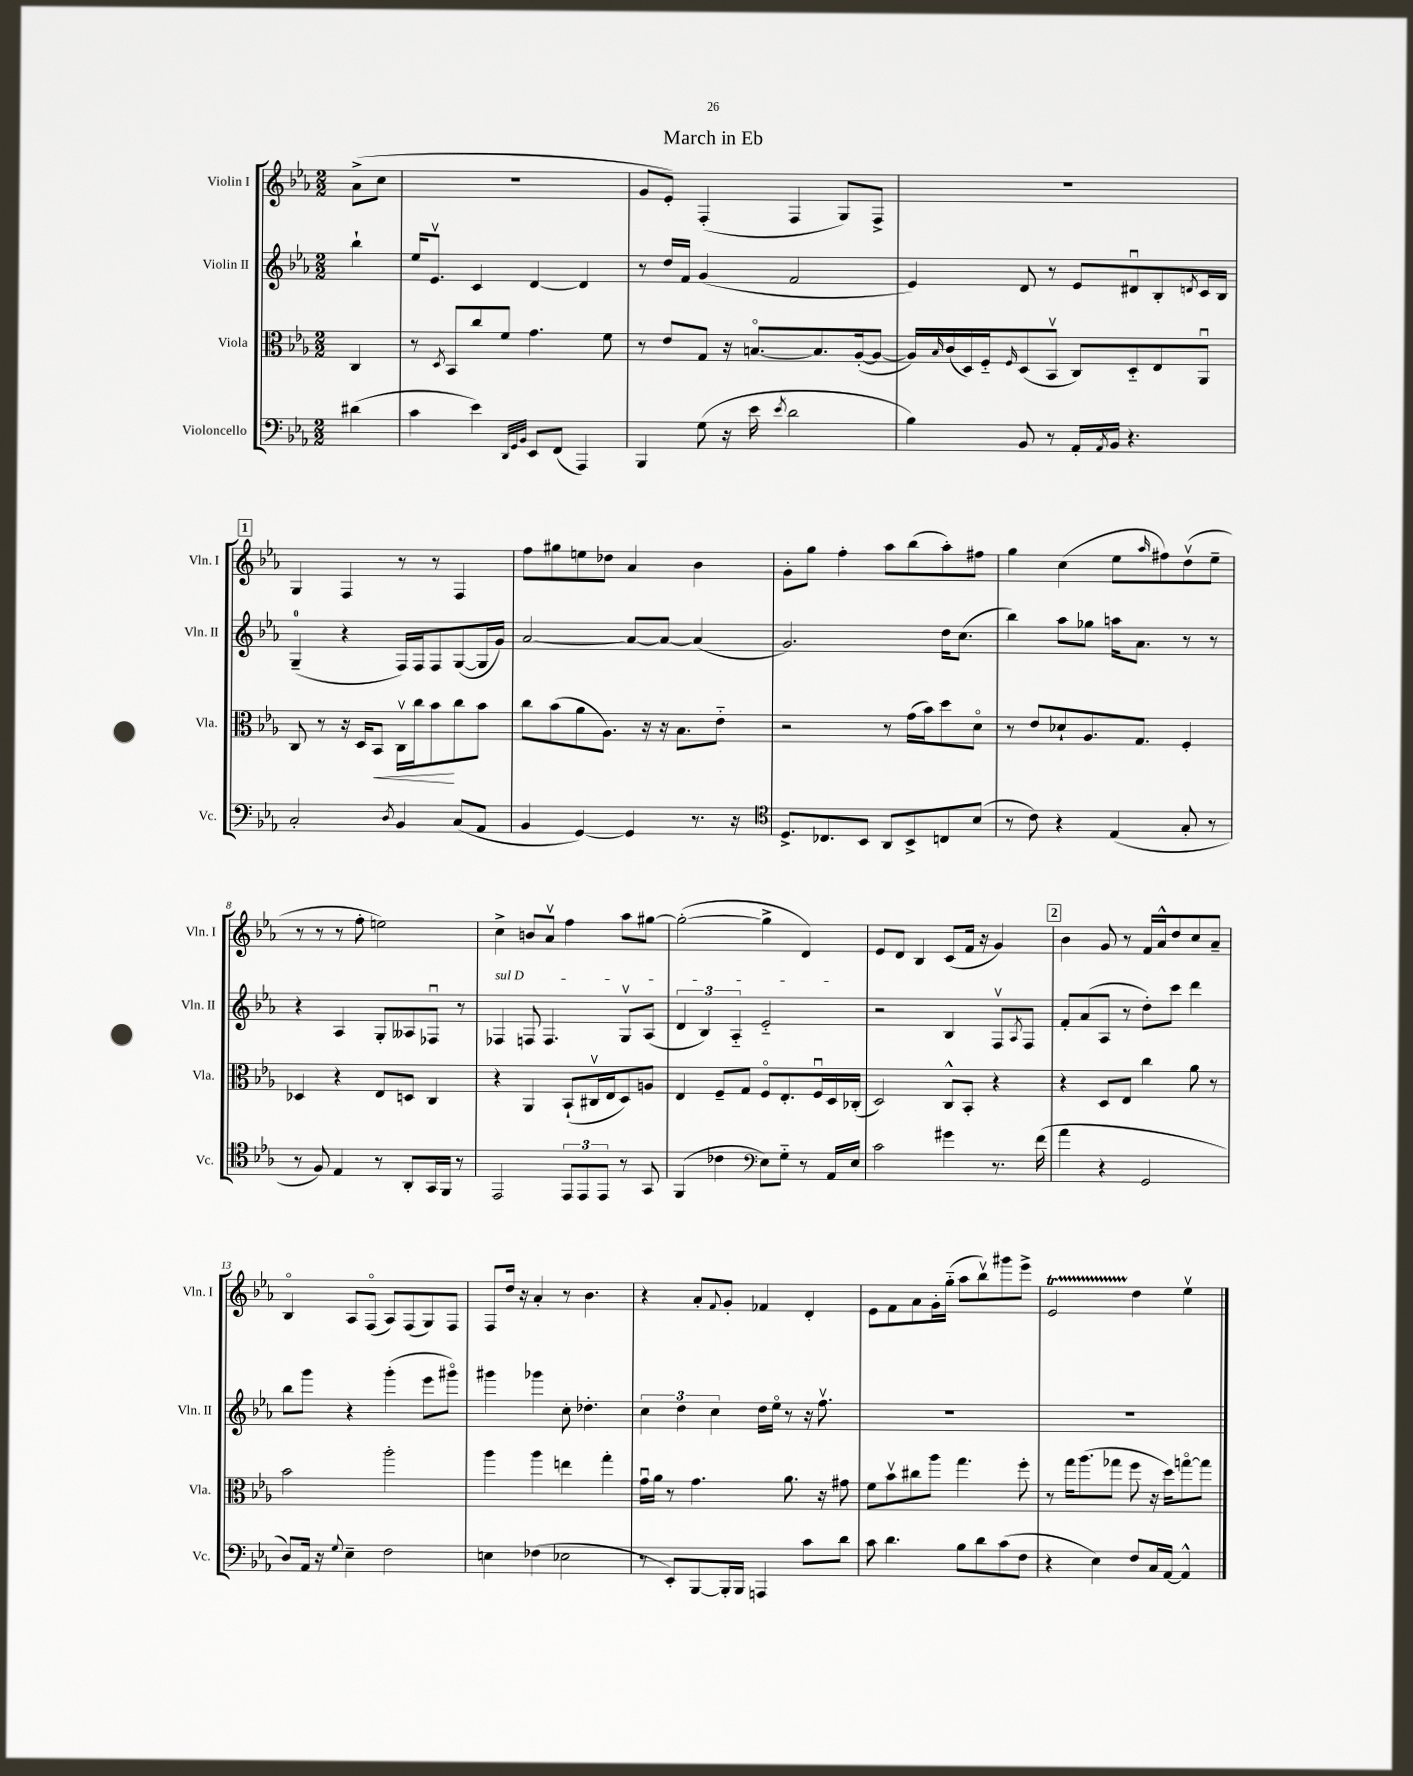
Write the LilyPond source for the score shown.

\header { title = "March in Eb" }
<<
\new StaffGroup <<
\new Staff = "s0" \with { instrumentName = "Violin I" shortInstrumentName = "Vln. I" } {
    \clef treble \key ees \major \numericTimeSignature \time 2/2 \partial 4
    aes'8->( c''8 |
    R1 |
    g'8 ees'8-.) f4-.( f4 g8) f8-> |
    R1 |
    \mark \markup { \box "1" } g4 f4 r8 r8 f4 |
    f''8 gis''8 e''8 des''8 aes'4 bes'4 |
    g'8-. g''8 f''4-. aes''8 bes''8( aes''8-.) fis''8 |
    g''4 c''4( ees''8 \grace { aes''16 } fis''8) d''8\upbow( ees''8-- |
    r8 r8 r8 f''8-. e''2) |
    c''4-> b'8 aes'8\upbow f''4 aes''8 gis''8~ |
    gis''2~-.( gis''4-> d'4) |
    ees'8 d'8 bes4 c'8( f'16 r16 g'4) |
    \mark \markup { \box "2" } bes'4 g'8 r8 f'16 aes'16-^ d''8 c''8 aes'8-- |
    bes4\flageolet aes8 f8\flageolet( aes8) f8( g8) f8 |
    f8 d''16 r16 aes'4-. r8 bes'4. |
    r4 aes'8-. \appoggiatura { f'8 } g'8-. fes'4 d'4-. |
    ees'8 f'8 aes'8 g'16-. g''16-_( aes''8 bes''8\upbow) gis'''8 ees'''8-> |
    ees'2\startTrillSpan d''4\stopTrillSpan ees''4\upbow \bar "|." |
}
\new Staff = "s1" \with { instrumentName = "Violin II" shortInstrumentName = "Vln. II" } {
    \clef treble \key ees \major \numericTimeSignature \time 2/2 \partial 4
    bes''4-! |
    ees''16 ees'8.\upbow c'4 d'4~ d'4 |
    r8 d''16 f'16 g'4( f'2 |
    ees'4) d'8 r8 ees'8 dis'8\downbow bes8-. \acciaccatura { d'8 } c'16 bes16 |
    \mark \markup { \box "1" } g4-0--( r4 f16) f16 f8 g8~( g16 g'16) |
    aes'2~ aes'8~ aes'8~ aes'4( |
    g'2.) d''16 c''8.( |
    bes''4) aes''8 ges''8 a''16 aes'8. r8 r8 |
    r4 aes4 g8-. aeses8 fes8\downbow r8 |
    \once \override TextSpanner.bound-details.left.text = \markup { \italic "sul D" } fes4\startTextSpan f8 f4. g8\upbow aes8( |
    \tuplet 3/2 { d'4 bes4) aes4-_ } ees'2-_\stopTextSpan |
    r2 bes4 f8\upbow \acciaccatura { aes8 } f8 |
    \mark \markup { \box "2" } f'8-. aes'8( aes8 r8 d''8-.) c'''8 d'''4 |
    bes''8 g'''8 r4 g'''4-.( ees'''8 gis'''8\flageolet) |
    gis'''4 ges'''4 c''8-. des''4.-. |
    \tuplet 3/2 { c''4 d''4 c''4 } d''16 ees''16\flageolet r8 r16 f''8.\upbow |
    R1 |
    R1 \bar "|." |
}
\new Staff = "s2" \with { instrumentName = "Viola" shortInstrumentName = "Vla." } {
    \clef alto \key ees \major \numericTimeSignature \time 2/2 \partial 4
    c4 |
    r8 \acciaccatura { d8 } bes,8 c''8 f'8 g'4. f'8 |
    r8 ees'8 g8 r16 b8.~\flageolet b8. aes16~-.( aes8~ |
    aes16) \grace { bes16 } c'16( d16) f16-_ \grace { f16 } d8( bes,8\upbow c8) d8-_ ees8 aes,8\downbow |
    \mark \markup { \box "1" } c8 r8 r16 d16 bes,8\< c16\upbow c''16 bes'8\! c''8 bes'8 |
    c''8 bes'8( aes'8 aes8.) r16 r16 bes8. ees'8-_ |
    r2 r8 g'16( bes'16) d''8 d'8\flageolet |
    r8 ees'8 des'8-! aes8. g8. f4-. |
    des4 r4 ees8 d8 c4 |
    r4 aes,4 bes,8-!( cis16\upbow ees16 d8) a8 |
    ees4 f8-- g8 f8\flageolet ees8.-. f16\downbow d16 ces16-.( |
    d2) c8-^ bes,8-. r4 |
    \mark \markup { \box "2" } r4 d8 ees8 c''4 aes'8 r8 |
    bes'2 aes''2-. |
    aes''4 aes''4 e''4 g''4-. |
    g'16\downbow aes'16 r8 g'4. aes'8. r16 gis'8 |
    f'8 bes'8\upbow cis''8 aes''8 g''4. f''8-. |
    r8 g''16 aes''8.( ges''8 f''8 r16 d''16) g''8~\flageolet g''8 \bar "|." |
}
\new Staff = "s3" \with { instrumentName = "Violoncello" shortInstrumentName = "Vc." } {
    \clef bass \key ees \major \numericTimeSignature \time 2/2 \partial 4
    dis'4( |
    c'4 ees'4) \grace { d,32 g,32 bes,32 } ees,8 f,8( aes,,4) |
    bes,,4 g8( r16 ees'16 \acciaccatura { ees'8 } d'2 |
    bes4) bes,8 r8 aes,16-. \acciaccatura { aes,8 } bes,16 r4. |
    \mark \markup { \box "1" } c2-. \acciaccatura { d8 } bes,4 c8( aes,8 |
    bes,4 g,4~) g,4 r8. r16 |
    \clef tenor d8.-> ces8. bes,8 aes,8 bes,8-> c8 bes8( |
    r8 c'8) r4 ees4( g8-. r8 |
    r8 f8) ees4 r8 aes,8-. g,16 f,16 r8 |
    ees,2 \tuplet 3/2 { ees,8 ees,8 ees,8 } r8 g,8 |
    f,4( ces'4 \clef bass ees8) g8-_ r8 aes,16 ees16 |
    c'2 gis'4 r8. f'16( |
    \mark \markup { \box "2" } aes'4 r4 g,2 |
    d8) aes,16 r16 \appoggiatura { g8 } ees4-- f2 |
    e4 fes4( ees2 |
    r8 ees,8-.) bes,,8~ bes,,16-. bes,,16 a,,4 c'8 d'8 |
    c'8 d'4. bes8 d'8 c'8( f8 |
    r4 ees4) f8 c16 aes,16~ aes,4-^ \bar "|." |
}
>>
>>
